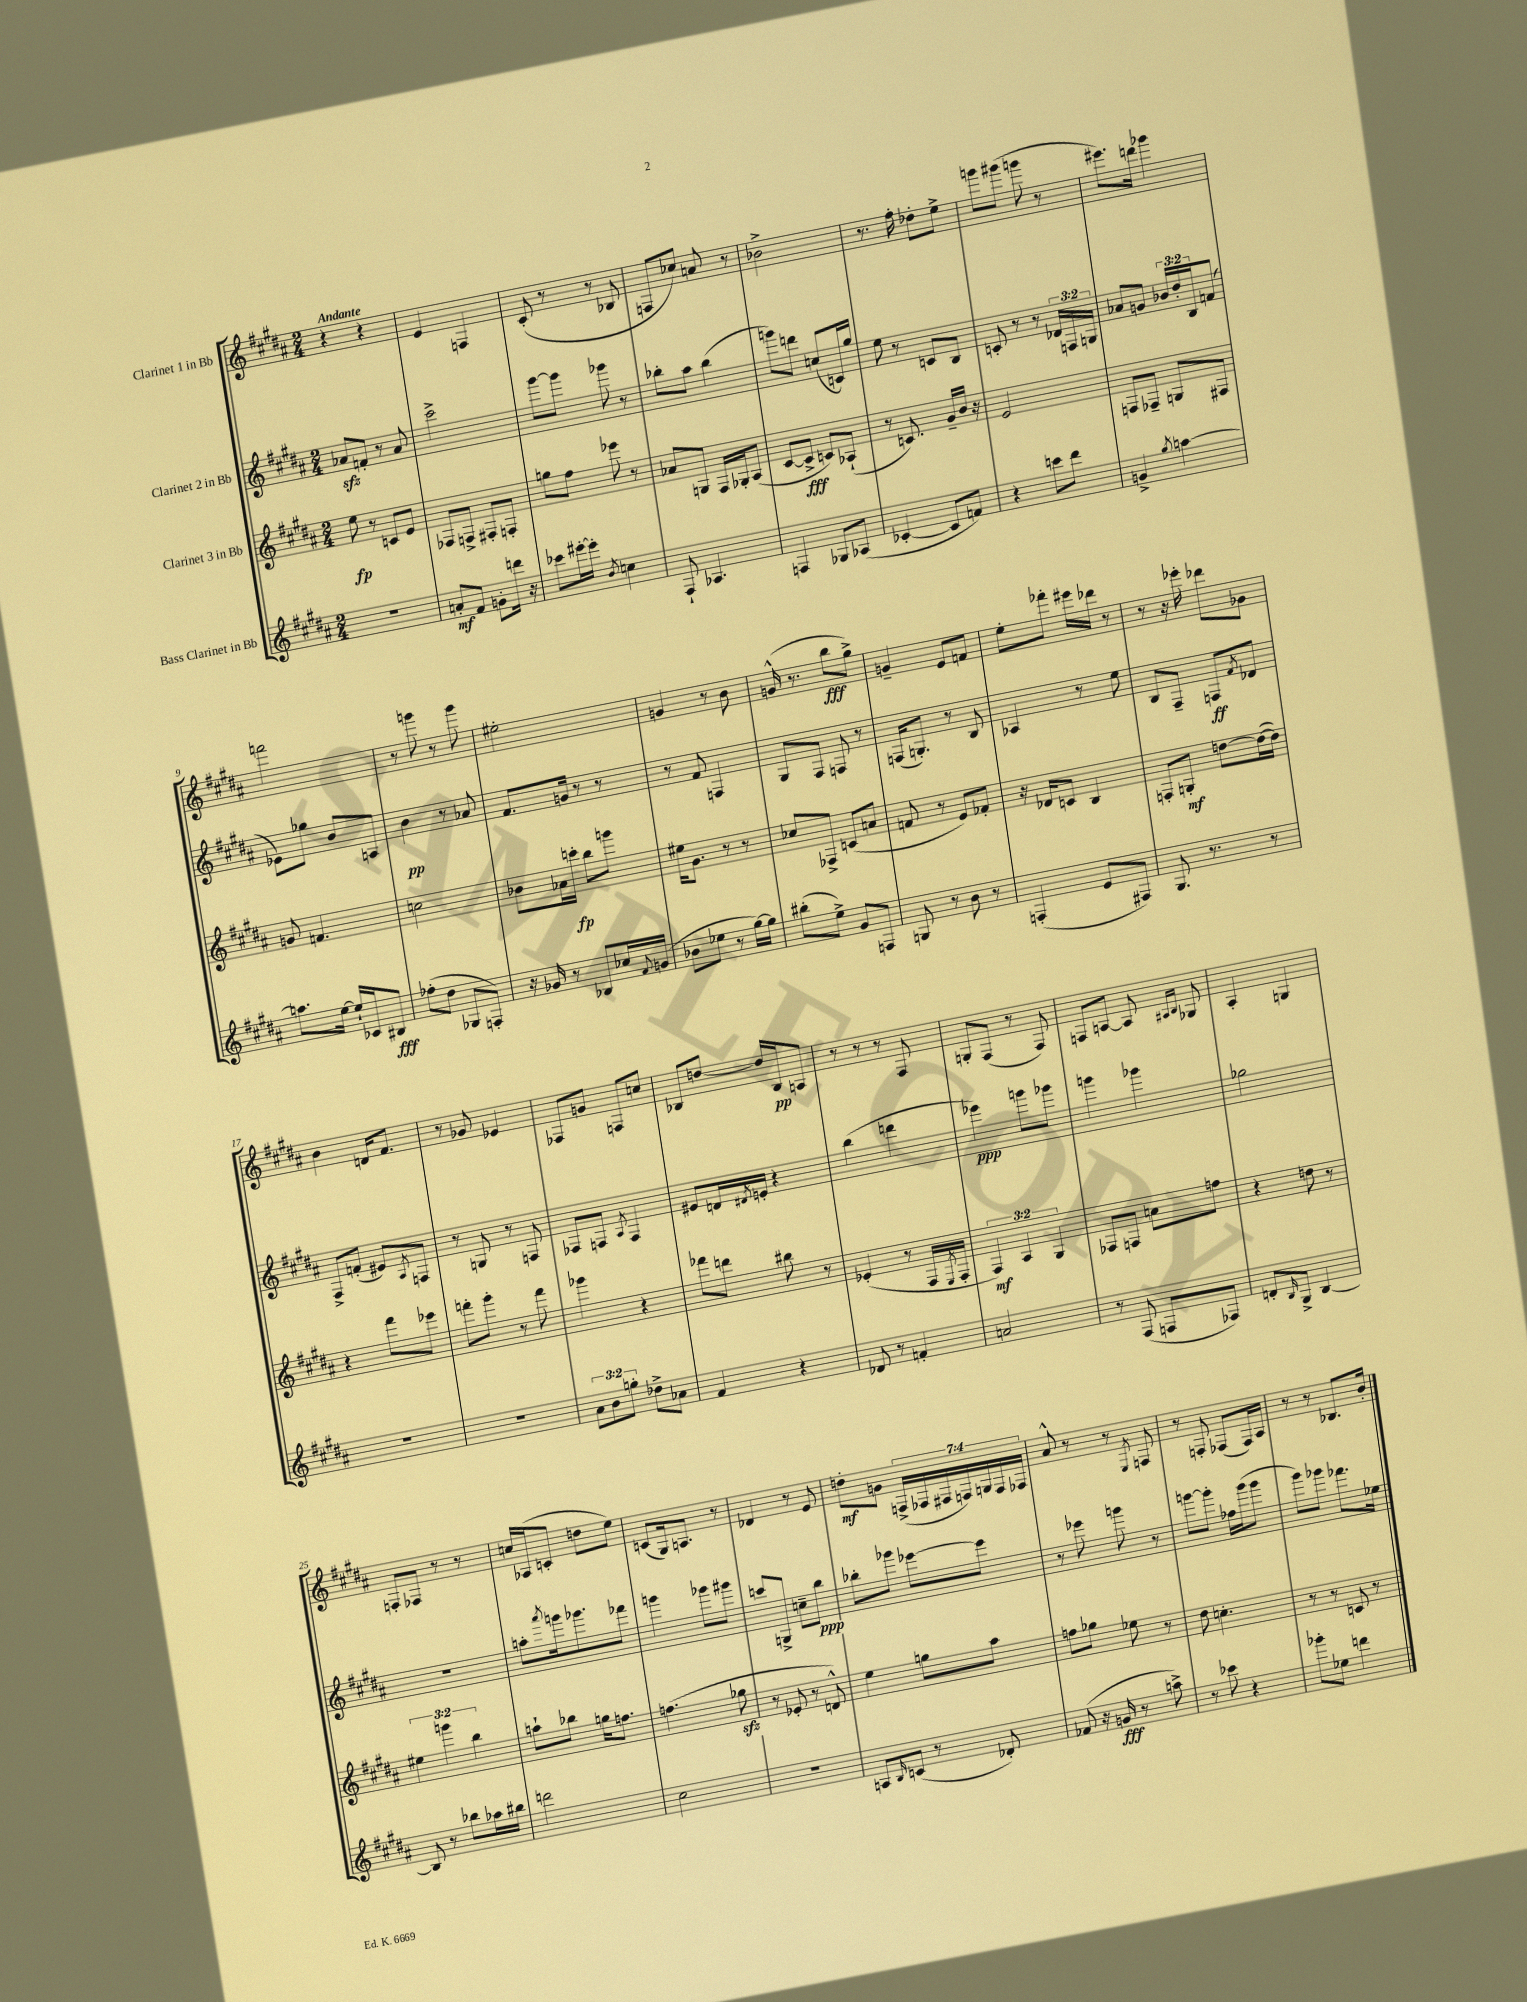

**kern	**dynam	**kern	**dynam	**kern	**dynam	**kern	**dynam
*part4	*part4	*part3	*part3	*part2	*part2	*part1	*part1
*staff4	*staff4	*staff3	*staff3	*staff2	*staff2	*staff1	*staff1
*I"Bass Clarinet in Bb	*	*I"Clarinet 3 in Bb	*	*I"Clarinet 2 in Bb	*	*I"Clarinet 1 in Bb	*
*clefG2	*	*clefG2	*	*clefG2	*	*clefG2	*
*k[f#c#g#d#a#]	*	*k[f#c#g#d#a#]	*	*k[f#c#g#d#a#]	*	*k[f#c#g#d#a#]	*
*M2/4	*	*M2/4	*	*M2/4	*	*M2/4	*
=1	=1	=1	=1	=1	=1	=1	=1
!	!	!	!	!	!	!LO:TX:a:B:t=Andante	!
2r	.	8ee\	fp	8a-Xzz/L	.	4r	.
.	.	8r	.	8fn'/J	.	.	.
.	.	8cn/L	.	8r	.	4r	.
.	.	8e/J	.	8a-/	.	.	.
=2	=2	=2	=2	=2	=2	=2	=2
8an'/L	mf	8F-X/L	.	2ccc#^\	.	4e/	.
8f#/J	.	8Fn^/J	.	.	.	.	.
8gn'\L	.	8F#X'/L	.	.	.	4Fn/	.
16dddn\Jk	.	8Fn'/J	.	.	.	.	.
16r	.	.	.	.	.	.	.
=3	=3	=3	=3	=3	=3	=3	=3
8ccc-X\L	.	8ggn\L	.	[8ggg#\L	.	(8c#'/	.
[16eee#X'\L	.	8ff#\J	.	8ggg#\J]	.	8r	.
16eee#'\JJ]	.	.	.	.	.	.	.
8qb/	.	.	.	.	.	.	.
4ccn\	.	8eee-X\	.	8ggg-X\	.	8r	.
.	.	8r	.	8r	.	8B-X/	.
=4	=4	=4	=4	=4	=4	=4	=4
8F#`/	.	8a-X/L	.	8bb-X'\L	.	8Fn/L	.
4.A-X/	.	8Gn/J	.	8aa#\J	.	8cc-X/J)	.
.	.	16F#/LL	.	(4bb-\	.	8an/	.
.	.	16G-X'/J	.	.	.	.	.
.	.	(8A#/J	.	.	.	8r	.
=5	=5	=5	=5	=5	=5	=5	=5
4Fn/	.	[8c#/L	.	8gggn\L)	.	2b-X^\	.
.	.	8c#^/J]	fff	8dddn\J	.	.	.
8G-X/L	.	8cn/L)	.	(8ccn/L	.	.	.
(8A-X/J	.	(8A-X`/J	.	16cn/L)	.	.	.
.	.	.	.	16gg#/JJ	.	.	.
=6	=6	=6	=6	=6	=6	=6	=6
[4c-X'/	.	8r	.	8ee\	.	8.r	.
.	.	8.cn/)	.	8r	.	.	.
.	.	.	.	.	.	16ff#'\	.
8c-/L]	.	.	.	8cn/L	.	8dd-X'\L	.
.	.	16g#~/LL	.	.	.	.	.
8fn/J)	.	16b/JJ	.	8B/J	.	8ee^\J	.
.	.	16r	.	.	.	.	.
=7	=7	=7	=7	=7	=7	=7	=7
4r	.	2e/	.	8cn'/	.	8gggn\L	.
.	.	.	.	8r	.	(8ggg#X\J	.
8cccn\L	.	.	.	8r	.	8gggn\	.
8ddd#\J	.	.	.	24d-X/LL	.	8r	.
.	.	.	.	24Fn/	.	.	.
.	.	.	.	24Gn/JJ	.	.	.
=8	=8	=8	=8	=8	=8	=8	=8
4gn^/	.	8Fn/L	.	8a-X/L	.	8.eee#X\L)	.
.	.	8F-X~/J	.	8gn/J	.	.	.
.	.	.	.	.	.	16dddn\Jk	.
8qgg#/	.	.	.	.	.	.	.
[4aan\	.	8Gn/L	.	24b-X/LL	.	4ggg-X\	.
.	.	.	.	24dd#'/	.	.	.
.	.	.	.	24B/J	.	.	.
.	.	8F#X/J	.	(8fn/J	.	.	.
!!LO:LB:g=z
=9	=9	=9	=9	=9	=9	=9	=9
8.aan\L]	.	8gn/	.	8e-X\L)	.	2fffn\	.
.	.	4.fn/	.	8gg-X\J	.	.	.
[16ee\Jk	.	.	.	.	.	.	.
16ee`/LL]	.	.	.	8b/L	.	.	.
16c-X/J	.	.	.	.	.	.	.
8B#X/J	fff	.	.	8An/J	.	.	.
=10	=10	=10	=10	=10	=10	=10	=10
(8ff-X'\L	.	2ccn\	.	4b\	pp	8r	.
8dd#\J	.	.	.	.	.	8gggn\	.
8G-X/L	.	.	.	8r	.	8r	.
8Fn'/J)	.	.	.	8a-X/	.	8ggg\	.
=11	=11	=11	=11	=11	=11	=11	=11
16r	.	8b-X\L	.	8.f#/L	.	2ee#X'\	.
16g-X/	.	.	.	.	.	.	.
8r	.	16a-X\L	.	.	.	.	.
.	.	16cccn'\JJ	fp	16gn/Jk	.	.	.
8B-X/L	.	8bb\L	.	8r	.	.	.
16cc-X/L	.	8gggn\J	.	8r	.	.	.
8qqf#/	.	.	.	.	.	.	.
(16gn/JJ	.	.	.	.	.	.	.
=12	=12	=12	=12	=12	=12	=12	=12
8b-X\L	.	16ee#X\KL	.	8r	.	4gn/	.
.	.	8.g#\J	.	.	.	.	.
8ee-X\J	.	.	.	8f#/	.	.	.
8r	.	8r	.	4Fn/	.	8r	.
[16gg#\LL)	.	8r	.	.	.	8b\	.
16gg#\JJ]	.	.	.	.	.	.	.
=13	=13	=13	=13	=13	=13	=13	=13
(8bb#X'\L	.	8cc-X/L	.	8G#/L	.	(16gn^^/	.
.	.	.	.	.	.	8.r	.
8ee^\J)	.	8F-X^/J	.	8F#/J	.	.	.
8g#/L	.	(8cn/L	.	8Fn/	.	8bb\L	fff
8Fn/J	.	8an/J	.	8r	.	8gg#^\J)	.
=14	=14	=14	=14	=14	=14	=14	=14
8Gn/	.	8fn/	.	(16Fn/KL	.	4gn~/	.
.	.	.	.	8.Gn'/J)	.	.	.
8r	.	8r	.	.	.	.	.
8b\	.	8e/L)	.	8r	.	8e/L	.
8r	.	8f-X'/J	.	8B/	.	8fn/J	.
=15	=15	=15	=15	=15	=15	=15	=15
(4Fn'/	.	16r	.	4A-X/	.	8ee'\L	.
.	.	16d-X/KL	.	.	.	.	.
.	.	8cn/J	.	.	.	8fff-X'\J	.
8e/L	.	4B/	.	8r	.	16eee#X\LL	.
.	.	.	.	.	.	16ddd-X\JJ	.
8F#X/J)	.	.	.	8ee\	.	8r	.
=16	=16	=16	=16	=16	=16	=16	=16
8.G#/	.	8Fn'/L	.	8B/L	.	8r	.
.	.	8Gn'/J	mf	8F#~/J	.	16r	.
8.r	.	.	.	.	.	16eee-X'\	.
.	.	[8ddn\L	.	8Fn/L	ff	8ddd-X\L	.
.	.	.	.	8qf#/	.	.	.
8r	.	(16dd\L_	.	8d-X/J	.	8g-X\J	.
.	.	16dd\JJ])	.	.	.	.	.
!!LO:LB:g=z
=17	=17	=17	=17	=17	=17	=17	=17
2r	.	4r	.	8F#^/L	.	4b\	.
.	.	.	.	(8fn'/J	.	.	.
.	.	8fff#\L	.	8e#X/L)	.	16dn/KL	.
.	.	.	.	.	.	8.f#/J	.
.	.	.	.	8qA#/	.	.	.
.	.	8eee-X\J	.	8Fn/J	.	.	.
=18	=18	=18	=18	=18	=18	=18	=18
2r	.	8fffn'\L	.	8r	.	8r	.
.	.	8ggg#'\J	.	8Gn/	.	8g-X/	.
.	.	8r	.	8r	.	4e-X/	.
.	.	8fff\	.	8Fn/	.	.	.
=19	=19	=19	=19	=19	=19	=19	=19
12a#\L	.	4ggg-X\	.	8F-X/L	.	8F-X/L	.
12b\	.	.	.	.	.	.	.
.	.	.	.	8Fn/J	.	8gn/J	.
12ggn'\J	.	.	.	.	.	.	.
.	.	.	.	8qA#/	.	.	.
8dd-X^\L	.	4r	.	4F/	.	8Fn/L	.
8a-X\J	.	.	.	.	.	8ccn/J	.
=20	=20	=20	=20	=20	=20	=20	=20
4f#/	.	8fff-X\L	.	8e#X/L	.	8B-X/L	.
.	.	8dddn\J	.	16dn/L	.	[8ddn/J	.
.	.	.	.	8qd#X/	.	.	.
.	.	.	.	16en'/JJ	.	.	.
4r	.	8bb#X\	.	4r	.	16dd/LL]	.
.	.	.	.	.	.	16B-/J	pp
.	.	8r	.	.	.	8An/J	.
=21	=21	=21	=21	=21	=21	=21	=21
8d-X/	.	(4e-X'/	.	(4bb\	.	8r	.
8r	.	.	.	.	.	8r	.
4fn'/	.	8r	.	4dddn\	.	8r	.
.	.	16F#/LL	.	.	.	8F#/	.
.	.	8qE/	.	.	.	.	.
.	.	16F#'/JJ	.	.	.	.	.
=22	=22	=22	=22	=22	=22	=22	=22
2an/	.	6F#/)	mf	4eee-X\)	ppp	8Gn'/L	.
.	.	.	.	.	.	(8F#/J	.
.	.	6A#/	.	.	.	.	.
.	.	.	.	8gggn\L	.	8r	.
.	.	6G#/	.	.	.	.	.
.	.	.	.	8ggg-X\J	.	8F#/)	.
=23	=23	=23	=23	=23	=23	=23	=23
8r	.	8F-X/L	.	4gggn\	.	8Fn/L	.
(8F#/	.	8Fn/J	.	.	.	[8An/J	.
8Fn/L	.	8an\L	.	4ggg-X\	.	8A/]	.
.	.	.	.	.	.	16qqA#X/LL	.
.	.	.	.	.	.	16qqB/JJ	.
8F-X/J)	.	8ffn\J	.	.	.	8G-X/	.
=24	=24	=24	=24	=24	=24	=24	=24
8dn'/L	.	4r	.	2gg-X\	.	4A#'/	.
16qqB/	.	.	.	.	.	.	.
8G#^/J	.	.	.	.	.	.	.
[4B/	.	8ddn\	.	.	.	4Gn/	.
.	.	8r	.	.	.	.	.
!!LO:LB:g=z
=25	=25	=25	=25	=25	=25	=25	=25
8B/]	.	6ee#X\	.	2r	.	8Fn'/L	.
8r	.	.	.	.	.	8F-X/J	.
.	.	6gggn\	.	.	.	.	.
8bb-X\L	.	.	.	.	.	8r	.
.	.	6bb\	.	.	.	.	.
16aa-X\L	.	.	.	.	.	8r	.
16bb#X\JJ	.	.	.	.	.	.	.
=26	=26	=26	=26	=26	=26	=26	=26
2dddn\	.	8aan`\L	.	8aan'\L	.	16ccn/LL	.
.	.	.	.	.	.	(16A-X/J	.
.	.	.	.	8qaaa#/	.	.	.
.	.	8bb-X\J	.	16gggn\k	.	8cn'/J	.
.	.	.	.	8.ggg-X\	.	.	.
.	.	16ggn\KL	.	.	.	8ddn\L	.
.	.	8.ffn\J	.	.	.	.	.
.	.	.	.	8fff-X\J	.	8ee\J)	.
=27	=27	=27	=27	=27	=27	=27	=27
2cc#\	.	(4.ffn\	.	4gggn\	.	(8cn/L	.
.	.	.	.	.	.	16G#/k)	.
.	.	.	.	.	.	8.An/J	.
.	.	.	.	8ggg-X\L	.	.	.
.	.	8gg-Xzz\	.	8ggg#X\J	.	8r	.
=28	=28	=28	=28	=28	=28	=28	=28
2r	.	8r	.	8cccn/L	.	4d-X/	.
.	.	8e-X'/	.	8Gn^/J	.	.	.
.	.	8r	.	8ccn~\L	.	8r	.
.	.	8dn^^/)	.	8bb\J	ppp	8e/	.
=29	=29	=29	=29	=29	=29	=29	=29
8An/L	.	4ee\	.	8bb-X'\L	.	8ddn'\L	mf
16qqB/	.	.	.	.	.	.	.
(8cn/J	.	.	.	8ggg-X\J	.	8gn\J	.
8r	.	8ggn\L	.	[8eee-X\L	.	(28Fn^/LL	.
.	.	.	.	.	.	28F-X/	.
.	.	.	.	.	.	28F#X/	.
.	.	.	.	.	.	28Fn/)	.
8d-X'/)	.	8aa#\J	.	8eee-\J]	.	.	.
.	.	.	.	.	.	28Gn/	.
.	.	.	.	.	.	28F/	.
.	.	.	.	.	.	28F-X/JJ	.
=30	=30	=30	=30	=30	=30	=30	=30
(8f-X/	.	8ffn\L	.	8r	.	8a#^^/	.
16r	.	8gg-X\J	.	8eee-X\	.	8r	.
16gn/	fff	.	.	.	.	.	.
8r	.	8ee-X\	.	8gggn\	.	8r	.
.	.	.	.	.	.	8qE/	.
8aan^\)	.	8r	.	8r	.	8Fn/	.
=31	=31	=31	=31	=31	=31	=31	=31
8r	.	8dd#\	.	[8gggn\L	.	8r	.
8ccc-X\	.	4.ccn'\	.	8ggg'\J]	.	8Fn'/	.
4r	.	.	.	16ff-X\LL	.	(8F-X/L	.
.	.	.	.	(16ggg\J	.	.	.
.	.	.	.	8ggg\J	.	16F-/L)	.
.	.	.	.	.	.	16A#/JJ	.
=32	=32	=32	=32	=32	=32	=32	=32
8ggg-X'\L	.	8r	.	8ggg#\L)	.	8r	.
8ee-X\J	.	8r	.	8ggg-X\J	.	8r	.
4dddn\	.	8cn/	.	8.fff-X\L	.	8.B-X/L	.
.	.	8r	.	.	.	.	.
.	.	.	.	16ee-X\Jk	.	16b'/Jk	.
==	==	==	==	==	==	==	==
*-	*-	*-	*-	*-	*-	*-	*-
